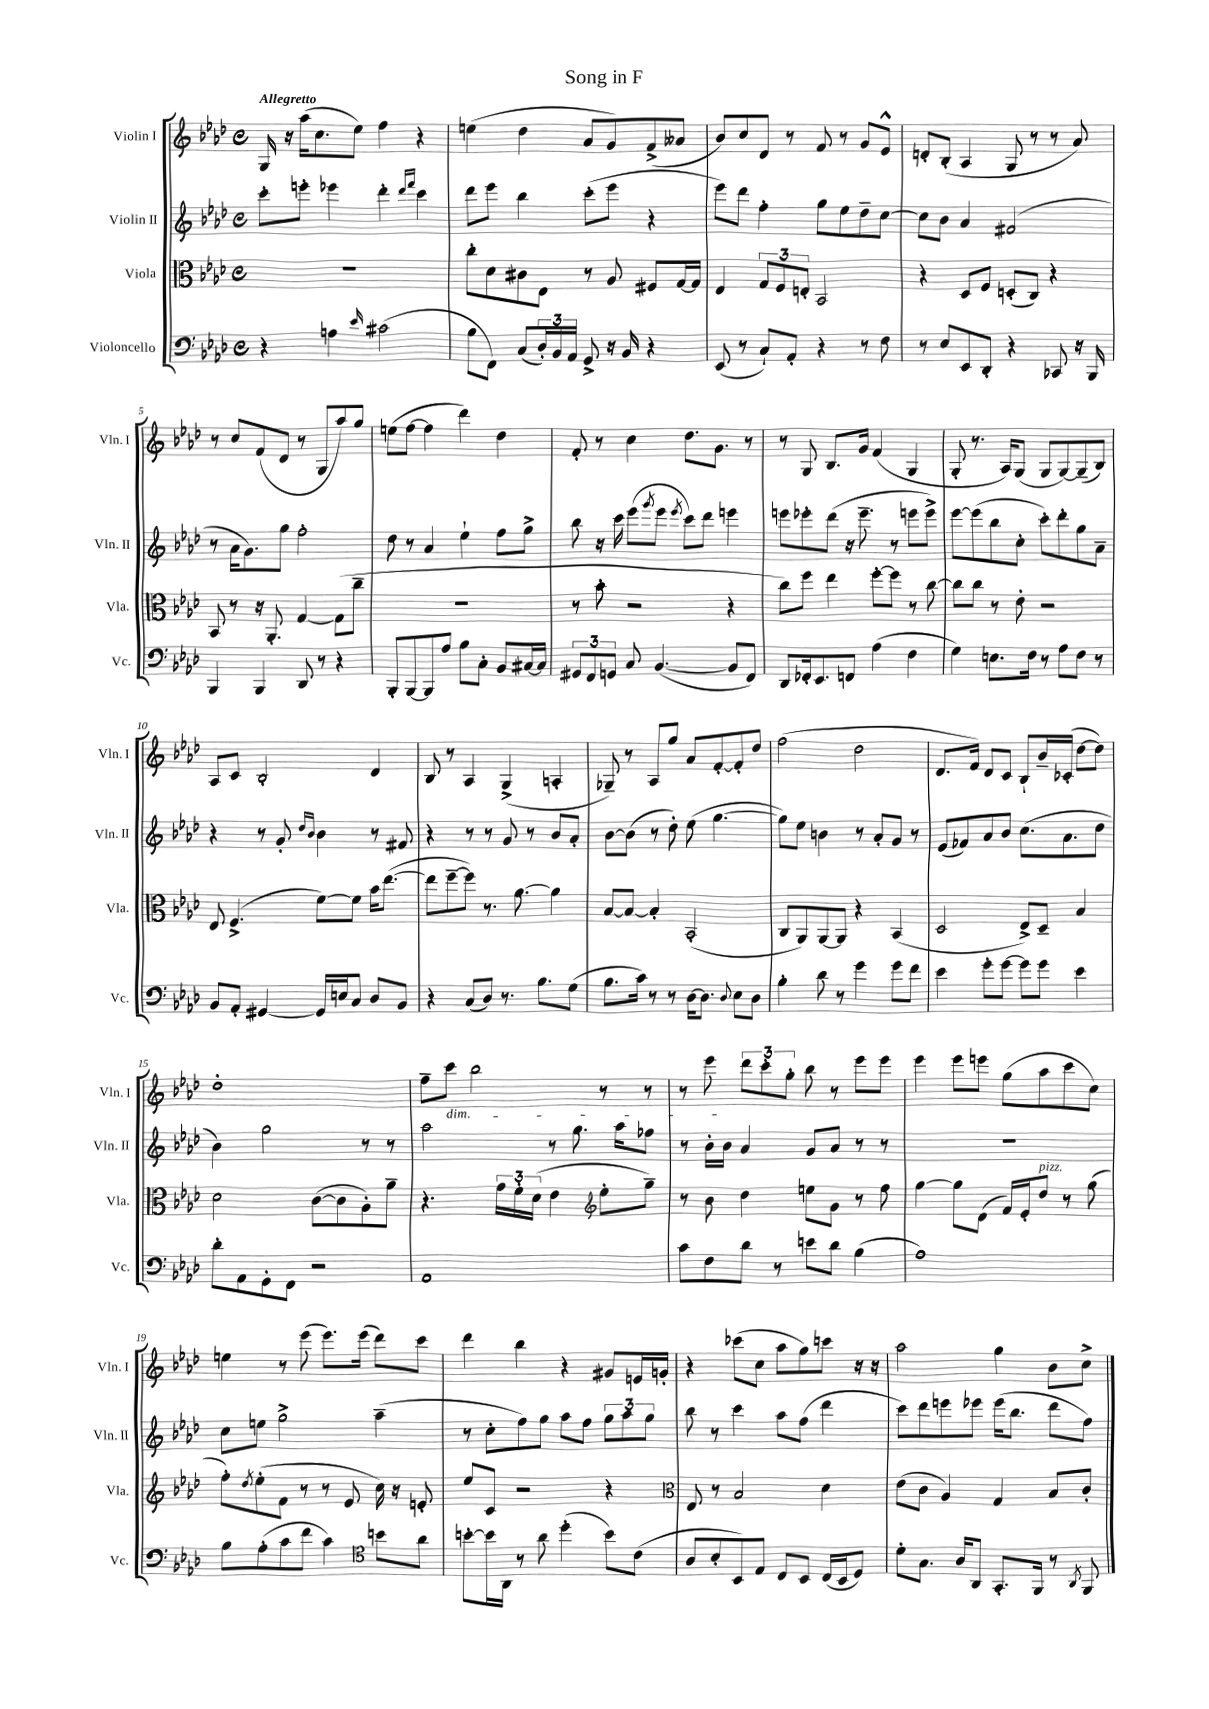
\header { title = "Song in F" }
<<
\new StaffGroup <<
\new Staff = "s0" \with { instrumentName = "Violin I" shortInstrumentName = "Vln. I" } {
    \clef treble \key aes \major \defaultTimeSignature \time 4/4 \tempo "Allegretto"
    g16 r16 aes''16( c''8. ees''8) f''4 r4 |
    e''4( des''4 aes'8 g'8) f'8->( aeses'8 |
    bes'8) c''8 des'8 r8 f'8 r8 g'8 ees'8-^ |
    d'8-. bes8-.( aes4 g8 r8 r8 aes'8) |
    r8 c''8 f'8( des'8 r8 g8 aes''8) g''8 |
    e''8( f''8~ f''4 des'''4) des''4 |
    f'8-. r8 c''4 des''8. g'8. r8 |
    r8 g8 bes8. g'16 f'4( g4 |
    g8-. r8. aes16) g8( g8 g8~) g8--( bes8) |
    aes8 c'8 bes2-. des'4 |
    bes8 r8 aes4 g4->( a4-. |
    ges8--) r8 aes8 g''8 aes'8 f'8~-. f'8-. des''8 |
    f''2( des''2 |
    des'8. f'16) des'8 c'8 bes8-! bes'16-- ces'16-.( des''8~ des''8) |
    des''1-. |
    f''8-- c'''8\dim bes''2 r8 r8 |
    r8 ees'''8\! \tuplet 3/2 { des'''8 c'''8-. g''8-. } bes''8 r8 ees'''8 ees'''8 |
    ees'''4 ees'''8 e'''8 g''8( aes''8 c'''8 c''8) |
    e''4 r8 ees'''8( ees'''8.) ees'''16( des'''8) c'''8 |
    des'''4 bes''4 r4 gis'8 e'16 g'16-. |
    r4 ces'''8( c''8 aes''8 g''8) c'''8 r16 r16 |
    aes''2 g''4 bes'8 c''8-> \bar "|." |
}
\new Staff = "s1" \with { instrumentName = "Violin II" shortInstrumentName = "Vln. II" } {
    \clef treble \key aes \major \defaultTimeSignature \time 4/4
    c'''8-. e'''8-. ees'''4 des'''4-. \grace { des'''16 f'''16 } c'''4 |
    des'''8 ees'''8 bes''4 c'''8-.( ees'''8 r4 |
    ees'''8) des'''8 f''4-. g''8 ees''8 des''8-- c''8~ |
    c''8 bes'8 aes'4 fis'2( |
    r8 aes'16 g'8.) g''8 f''2-. |
    des''8 r8 aes'4 ees''4-! f''8 g''8-> |
    bes''8 r16 c'''16 ees'''8( \acciaccatura { g'''8 } ees'''8 \acciaccatura { ees'''8 } c'''8) des'''8 e'''4 |
    e'''8 ees'''8-. des'''8( r16 ees'''8.-- r8 e'''8 e'''8->) |
    ees'''8~ ees'''8( bes''8 c''8-. c'''8-.) des'''8-. g''8 aes'8-- |
    r4 r8 g'8-. \grace { des''16 bes'16 } bes'4 r8 fis'8 |
    r4 r8 r8 g'8 r8 bes'8 aes'8-. |
    bes'8~ bes'8( r8 des''8-.) ees''8( g''4.~ |
    g''8) ees''8 b'4 r8 aes'8-. g'8 r8 |
    ees'8( fes'8) aes'8 bes'8 c''8.( aes'8. des''8 |
    bes'4) g''2 r8 r8 |
    aes''2 r8 g''8. aes''16 fes''8 |
    r8 bes'16-. bes'16 aes'4 g'8 aes'8 r8 r8 |
    r1 |
    c''8 e''8 g''2-> aes''4--( |
    r8 c''8-. f''8) g''8 aes''8 f''8 \tuplet 3/2 { g''8 aes''8 g''8 } |
    bes''8 r8 c'''4 aes''8 f''8( des'''4 |
    c'''8) des'''8 e'''8 ees'''8 ees'''16( bes''8. des'''8 f''8) \bar "|." |
}
\new Staff = "s2" \with { instrumentName = "Viola" shortInstrumentName = "Vla." } {
    \clef alto \key aes \major \defaultTimeSignature \time 4/4
    R1 |
    c''8-. des'8 cis'8 ees8 r8 aes8 fis8 g16~ g16 |
    ees4 \tuplet 3/2 { g8 f8 e8-. } bes,2 |
    r4 des8 f8 d8-.( c8) r4 |
    bes,8 r8 r16 aes,8.-. g4~ g8( c''8-- |
    R1 |
    r8 bes'8-. r2 r4 |
    c''8) f''8 ees''4 f''8~-. f''8 r8 c''8~ |
    c''8 c''8 r8 ees'8-. r2 |
    ees8 f4.->( f'8~) f'8 bes'16 ees''8.~( |
    ees''8 f''8~-- f''8) r8. aes'8.~ aes'4 |
    bes8~ bes8~ bes4-. bes,2-.( |
    c8 aes,8) aes,8~ aes,8 r4 bes,4( |
    des2 ees8->) des8-- bes4 |
    des'2 c'8~( c'8 aes8-.) aes'8-- |
    r4. \tuplet 3/2 { g'16 f'16-. des'16( } ees'4 \clef treble ees''8-. g''8--) |
    r8 bes'8 des''4 e''8 g'8 r8 f''8 |
    g''4~ g''8 des'8( f'16) ees'16-. des''8^\markup { \italic "pizz." } r8 g''8( |
    f''8-.) \acciaccatura { des''8 } ees''8-.( f'8 r8 r8 ees'8 c''16) r16 e'8-. |
    ees''8 c'8 r2 r4 |
    \clef alto ees8 r8 bes2 des'4 |
    ees'8( c'8 aes4) g4 bes8 c'8-. \bar "|." |
}
\new Staff = "s3" \with { instrumentName = "Violoncello" shortInstrumentName = "Vc." } {
    \clef bass \key aes \major \defaultTimeSignature \time 4/4
    r4 a4 \grace { ees'16 } cis'2( |
    bes8 f,8) c8( \tuplet 3/2 { des16-.) bes,16 aes,16 } g,8-> r16 bes,16 r4 |
    ees,8( r8 c8-!) aes,8-. r4 r8 f8 |
    r8 ees8 ees,8 des,8-. r4 ces,8 r16 bes,,16 |
    bes,,4 bes,,4 des,8 r8 r4 |
    bes,,8-. bes,,8~ bes,,8 aes8 bes8 c8-. bes,8 cis16~ cis16 |
    \tuplet 3/2 { gis,8 f,8 g,8 } c8 bes,4.~( bes,8 f,8) |
    des,8 fes,16-. ees,8. f,8 aes4( f4 |
    g4) e8. f16 r8 aes8 f8 r8 |
    bes,8 aes,8-. gis,4~ gis,16 e16 c8 des8 bes,8 |
    r4 c8( des8) r8. bes8. g8( |
    bes8. c'16) r8 r8 des16~ des8. \appoggiatura { des8 } ees8 des8 |
    bes4-. des'8 r8 g'4 g'8 f'8 |
    ees'4 g'8-. g'8~ g'8 g'8 ees'4 |
    des'8-. aes,8 g,8-. f,8 r2 |
    aes,1 |
    c'8 f8 des'8 r8 e'8 des'8 bes4( |
    aes1) |
    bes8 aes8-.( c'8 f'8 c'4) \clef tenor b'8 aes'8 |
    b'8~-. b'16 aes,16 r8 aes'8 des''4-.( b'8) c'8( |
    aes8 bes8-. bes,8) ees8 c8 bes,8 c16( bes,16 des8) |
    des'8-. g8. aes16 aes,8 g,8.-. f,16 r8 \acciaccatura { aes,8 } f,8 \bar "|." |
}
>>
>>
